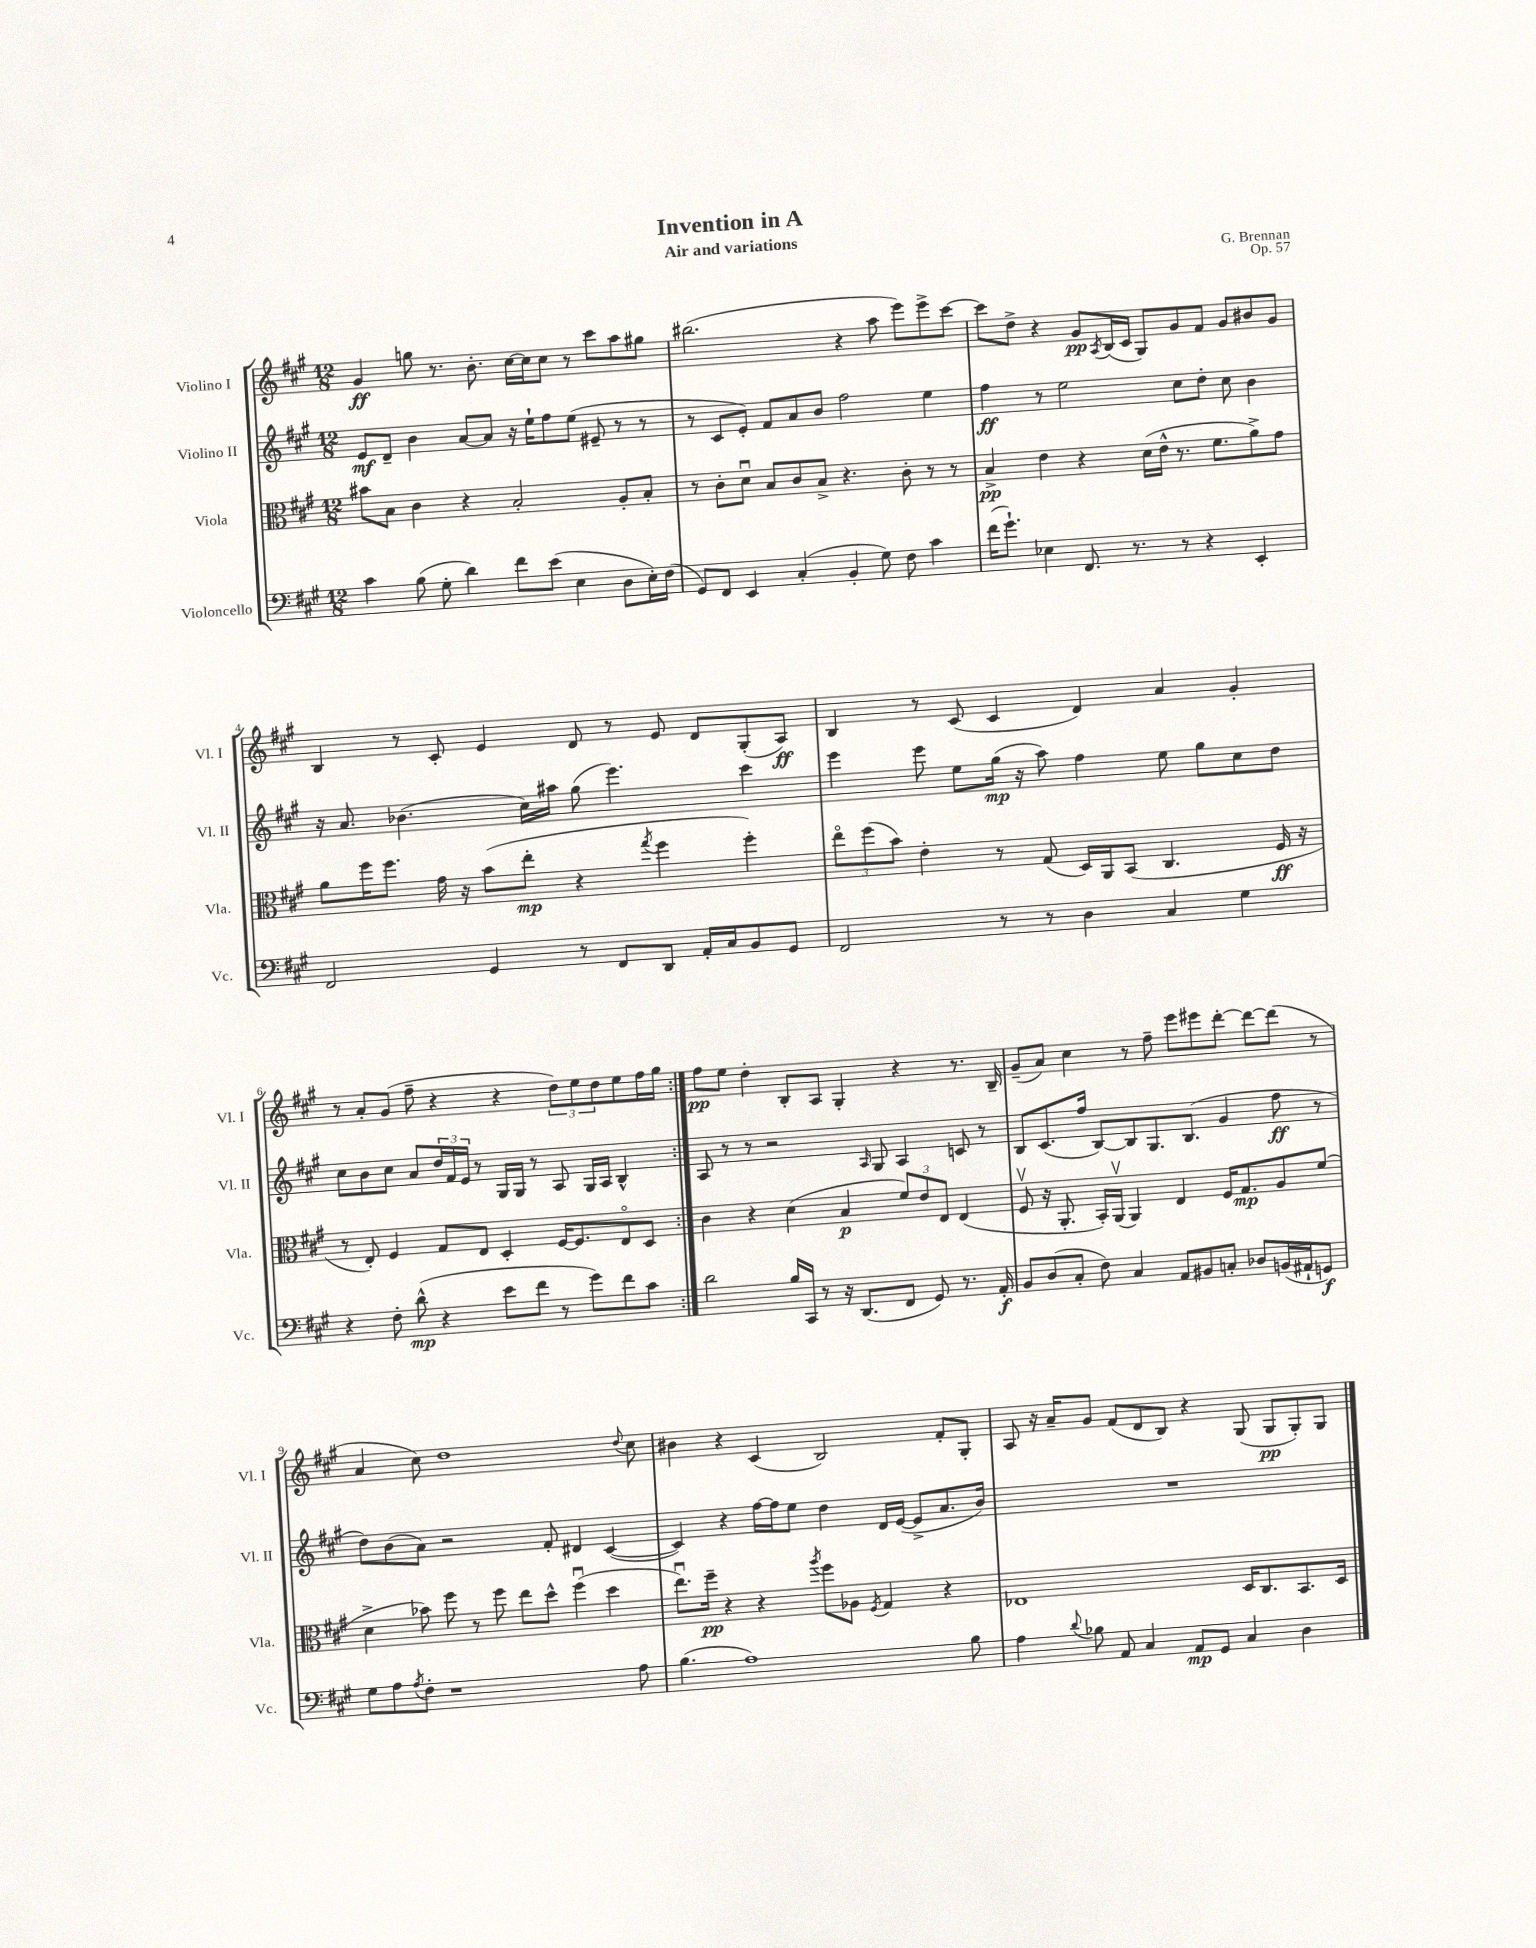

**kern	**kern	**kern	**kern
*staff4	*staff3	*staff2	*staff1
*clefF4	*clefC3	*clefG2	*clefG2
*k[f#c#g#]	*k[f#c#g#]	*k[f#c#g#]	*k[f#c#g#]
*M12/8	*M12/8	*M12/8	*M12/8
4c#	8b#	8e	4g#
.	8B	8d~	.
(8B	4c#	4b	8gg
8G#'	.	.	8.r
4d)	4r	[8a	.
.	.	.	8.b'
.	.	8a]	.
8f#	2B'	16r	[16cc#
.	.	16ee`	16cc#]
(8e	.	8ff#	8cc#
4E	.	(8ee	8r
.	.	8e#~	8ccc#
8D	8A'	8r	8aa
16E')	8B'	8r	8gg#
(16F#	.	.	.
=	=	=	=
8GG#)	8r	8r	(2.bb#
8FF#	8c#'	8c#	.
4EE	8du	8e')	.
.	8B	8f#	.
(4C#'	8c#	8a	.
.	8B^	8b	.
4BB'	4.r	2ff#	4r
8G#)	.	.	8aa
8F#	8c#'	.	8eee)
4c#	8r	4ee	8eee^
.	8r	.	[8ccc#
=	=	=	=
(16f#	4B^	4ff#	8ccc#]
8.g#`)	.	.	.
.	.	.	8dd^
4E-	4e	8r	4r
.	.	2ee	.
8.FF#	4r	.	8g#
.	.	.	8qA
.	.	.	(16B
8.r	.	.	16c#
.	(16d	.	8G#)
.	16e^^	.	.
8r	8.r	8cc#	8g#
4r	.	8dd'	8f#
.	8.f#	.	.
.	.	8cc#	8g#
4EE'	8a^)	4b	8b#
.	8g#	.	8g#
=	=	=	=
2FF#	8a	16r	4B
.	.	8.a	.
.	16ff#	.	.
.	8.ff#	.	.
.	.	(4.b-	8r
.	16g#	.	8c#'
.	16r	.	.
4GG#	(8b	.	4e
.	8ee'	16cc#)	.
.	.	16aa#	.
8r	4r	(8gg#	8d
8FF#	.	4.eee)	8r
.	8qgg#	.	.
8DD	4ff#	.	8e
16AA'	.	.	8d
16C#	.	.	.
8BB	4ff#')	4ccc#	(8G#'
8GG#	.	.	8A)
=	=	=	=
2FF#	12eeo	4eee	4B
.	(12ff#	.	.
.	12b)	.	.
.	4e'	8eee	8r
.	.	8ee	(8c#
8r	8r	(16gg#	4c#
.	.	16r	.
8r	(8G#	8aa)	.
4D	16D)	4ff#	4d)
.	16AA	.	.
.	(8BB	.	.
4C#	4.C#	8ee	4a
.	.	8gg#	.
4G#	.	8cc#	4g#'
.	16F#	8dd	.
.	16r	.	.
=	=	=	=
4r	8r	8cc#	8r
.	8E')	8b	8a'
8F#'	4F#	8cc#	(8g#
(8d^^	.	8a	8ff#~
4r	8G#	24dd	4r
.	.	24f#	.
.	.	24e	.
.	8E	8r	.
8e	4D'	16G#	4r
.	.	16G#	.
8f#	.	8r	.
8r	[16F#	8A	12dd)
.	8.F#]	.	.
.	.	.	12ee
8g#)	.	16G#	.
.	.	.	12dd
.	.	16A	.
8f#	8Eo	4B^^	8ee
8c#	8D	.	16ff#
.	.	.	16gg#
=:|!	=:|!	=:|!	=:|!
2d	4c#	8A	8ff#
.	.	8r	8ee
.	4r	8r	4dd'
.	.	2r	.
16B	(4d	.	8B'
16CC#	.	.	.
8r	.	.	8A
16r	4B	.	4G#'
(8.DD	.	.	.
.	.	16qqA	.
.	.	8G#	.
8FF#	12f#)	4A	4r
.	12e	.	.
8GG#)	.	.	.
.	12E	.	.
8.r	(4E	8c	8.r
.	.	8r	.
16AA'	.	.	16B~
=	=	=	=
8BB	8F#v	8B	(8g#~
(8D	16r	(8.c#	8a)
.	8.AA'	.	.
8C#'	.	.	4cc#
.	.	16ff#	.
8F#)	16BB')	[8B)	.
.	(16AAv	.	.
4C#	4AA)	8B]	8r
.	.	8.G#	8ff#~
8AA	4E	.	8eee
.	.	(8.B	.
8BB#	.	.	8eee#
8C'	16F#	4g#	[8ddd'
.	8.G#	.	.
8D-	.	.	8ddd_
(16BB	8A	8ff#	(8ddd]
16AA#`	.	.	.
8GG)	(8f#	8r	8r
=	=	=	=
8G#	4d^	8dd)	4a
8A	.	(8b	.
8qA	.	.	.
8F#'	8b-)	8a)	8cc#)
1r	8ff#	2r	1dd
.	8r	.	.
.	8ff#	.	.
.	8ee	.	.
.	8dd^^	8f#'	.
.	(4ff#u	4d#	.
.	4dd	([4c#	.
.	.	.	8qqdd
8A	.	.	8cc#
=	=	=	=
(4.B	8.eeu)	4c#])	4b#
.	16ff#~	.	.
.	4r	4r	4r
1A)	.	.	.
.	4r	[16ff#	(4c#
.	.	16ff#]	.
.	.	8ee	.
.	8qaa	.	.
.	8ff#	4dd	2B)
.	8A-	.	.
.	8qF#	.	.
.	4G#	16d	.
.	.	([16e	.
.	.	8e^]	.
.	4r	8.a	8f#'
8B	.	.	8G#'
.	.	16b)	.
=	=	=	=
4A	1E-	1.r	8A
.	.	.	16r
.	.	.	16a~
8qqd	.	.	.
8B-	.	.	8g#
8AA	.	.	(8f#
4C#	.	.	8d
.	.	.	8B)
8AA	.	.	4r
8GG#	.	.	.
4C#	16D	.	(8G#
.	8.C#	.	.
.	.	.	8G#
4D	8.BB	.	8G#')
.	.	.	8G#
.	16D	.	.
==	==	==	==
*-	*-	*-	*-
